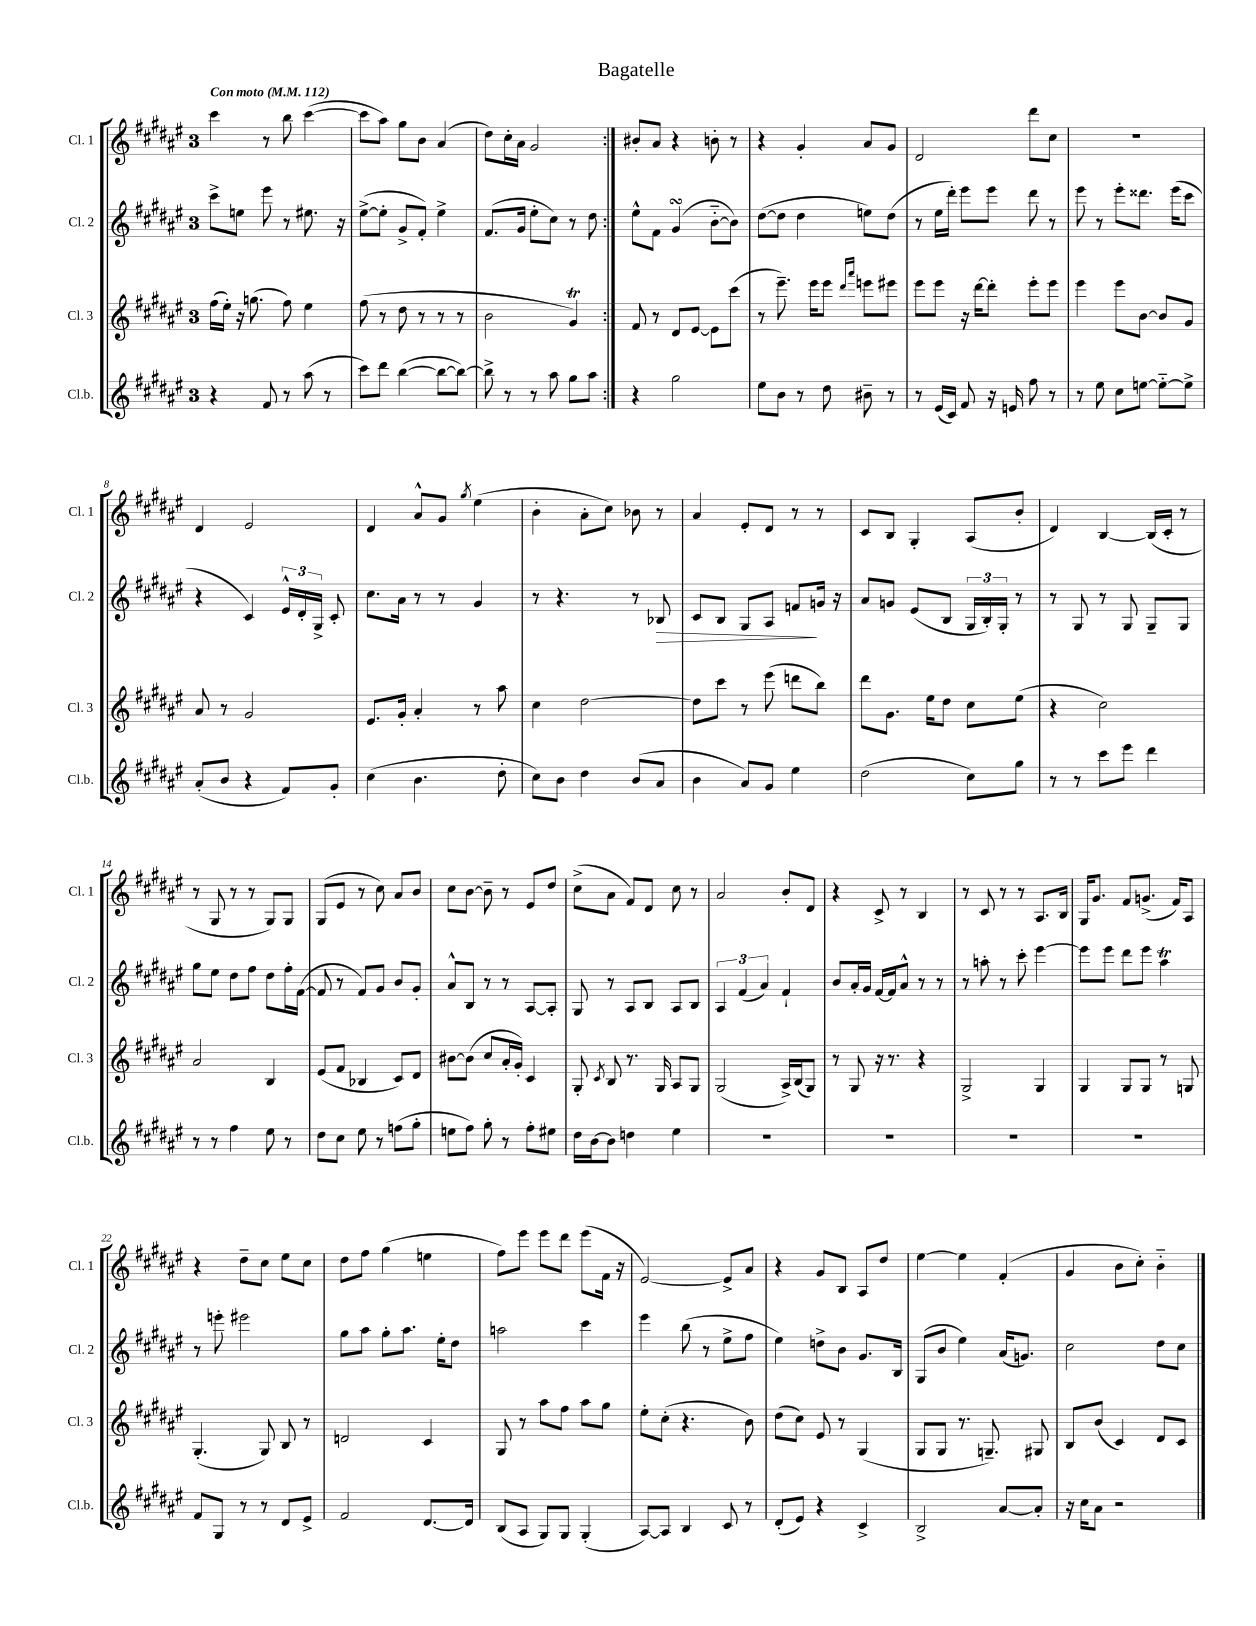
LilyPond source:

\header { title = "Bagatelle" }
<<
\new StaffGroup <<
\new Staff = "s0" \with { instrumentName = "Cl. 1" shortInstrumentName = "Cl. 1" } {
    \clef treble \key fis \major \once \override Staff.TimeSignature.style = #'single-digit \time 3/4 \tempo "Con moto" 4 = 112
    \autoBeamOff \repeat volta 2 { cis'''4 r8 b''8 cis'''4~( |
    cis'''8[ ais''8]) gis''8[ b'8] ais'4( |
    dis''8[) cis''16-. ais'16] gis'2 | }
    bis'8[-. ais'8] r4 b'8-. r8 |
    r4 gis'4-. ais'8[ gis'8] |
    dis'2 dis'''8[ cis''8] |
    R2. |
    dis'4 eis'2 |
    dis'4 ais'8[-^ gis'8] \acciaccatura { gis''8 } eis''4( |
    b'4-. ais'8[-. cis''8]) bes'8 r8 |
    ais'4 eis'8[-. dis'8] r8 r8 |
    cis'8[ b8] gis4-. ais8[( b'8]-. |
    dis'4) b4~ b16[( cis'16]-. r8 |
    r8 gis8 r8 r8 gis8[) gis8] |
    gis8[( eis'8] r8 cis''8) ais'8[ b'8] |
    cis''8[ b'8]~ b'8-- r8 eis'8[ dis''8] |
    cis''8[->( ais'8] fis'8[) dis'8] cis''8 r8 |
    ais'2 b'8[-. dis'8] |
    r4 cis'8-> r8 b4 |
    r8 cis'8 r8 r8 ais8.[ b16] |
    gis16[ gis'8.] fis'8[ g'8.]->( fis'16[) ais8] |
    r4 dis''8[-- cis''8] eis''8[ cis''8] |
    dis''8[ fis''8] gis''4( e''4 |
    fis''8[) eis'''8] eis'''8[ dis'''8] eis'''8[( fis'16] r16 |
    eis'2~) eis'8[-> ais'8] |
    r4 gis'8[ b8] ais8[ dis''8] |
    eis''4~ eis''4 fis'4-.( |
    gis'4 b'8[ cis''8]-.) b'4-_ \bar "|." |
}
\new Staff = "s1" \with { instrumentName = "Cl. 2" shortInstrumentName = "Cl. 2" } {
    \clef treble \key fis \major \once \override Staff.TimeSignature.style = #'single-digit \time 3/4
    \autoBeamOff \repeat volta 2 { cis'''8[-> e''8] eis'''8 r8 eis''8. r16 |
    eis''8[~->( eis''8]-. gis'8[-> fis'8]-.) eis''4-> |
    fis'8.[( gis'16] eis''8[-. cis''8]) r8 dis''8 | }
    eis''8[-^ fis'8] gis'4\turn( b'8[~-_ b'8]) |
    dis''8[~( dis''8] dis''4 e''8[) dis''8]( |
    r8 eis''16[ dis'''16]-.) eis'''8[ eis'''8] dis'''8 r8 |
    eis'''8 r8 eis'''8[-. disis'''8.] eis'''16[( cis'''8] |
    r4 cis'4) \tuplet 3/2 { eis'16[-^ dis'16-. gis16]-> } cis'8-. |
    cis''8.[ ais'16] r8 r8 gis'4 |
    r8 r4. r8 bes8\> |
    cis'8[ b8] gis8[ ais8] f'8[\! g'16] r16 |
    ais'8[ g'8] eis'8[( b8] \tuplet 3/2 { gis16[ b16-.) gis16]-. } r8 |
    r8 gis8 r8 gis8 gis8[-- gis8] |
    gis''8[ eis''8] dis''8[ fis''8] dis''8[ fis''16-. fis'16]~( |
    fis'8 r8 fis'8[) gis'8] b'8[ gis'8]-. |
    ais'8[-^ b8] r8 r8 ais8[~ ais8]-. |
    gis8 r8 ais8[ b8] ais8[ b8] |
    \tuplet 3/2 { ais4 fis'4( ais'4) } fis'4-! |
    b'8[ ais'16-. gis'16] fis'16[~ fis'16 ais'8]-^ r8 r8 |
    r8 a''8-. r8 cis'''8-. eis'''4~ |
    eis'''8[ eis'''8] dis'''8[ eis'''8] ais''4\trill |
    r8 e'''8-. eis'''2 |
    gis''8[ ais''8] gis''8[-. ais''8.] eis''16[-. dis''8] |
    a''2 cis'''4 |
    eis'''4 b''8( r8 eis''8[-> fis''8] |
    eis''4) d''8[-> b'8] gis'8.[ b16] |
    gis8[( b'8] eis''4) ais'16[( g'8.]) |
    cis''2 dis''8[ cis''8] \bar "|." |
}
\new Staff = "s2" \with { instrumentName = "Cl. 3" shortInstrumentName = "Cl. 3" } {
    \clef treble \key fis \major \once \override Staff.TimeSignature.style = #'single-digit \time 3/4
    \autoBeamOff \repeat volta 2 { fis''16[( eis''16]-.) r16 g''8.( fis''8) eis''4 |
    fis''8( r8 dis''8 r8 r8 r8 |
    b'2 gis'4\trill) | }
    fis'8 r8 dis'8[ eis'8]~ eis'8[ cis'''8]( |
    r8 eis'''8.--) eis'''16[ eis'''8] \grace { dis'''16[ ais'''16] } e'''8[ eis'''8] |
    eis'''8[ eis'''8] r16 dis'''16[~ dis'''8]-. eis'''8[-. eis'''8] |
    eis'''4 eis'''8[ b'8]~ b'8[ gis'8] |
    ais'8 r8 gis'2 |
    eis'8.[ gis'16]-. ais'4-. r8 ais''8 |
    cis''4 dis''2~ |
    dis''8[ cis'''8] r8 eis'''8( d'''8[ b''8]) |
    dis'''8[ gis'8.] eis''16[ dis''8] cis''8[ eis''8]( |
    r4 cis''2) |
    ais'2 b4 |
    eis'8[( fis'8] bes4 cis'8[) dis'8] |
    bis'8[~ bis'8]( cis''8[ ais'16-. gis'16]-.) cis'4 |
    gis8-. \acciaccatura { cis'8 } b8 r8. gis16 ais8[ gis8] |
    gis2( ais16[->) b16( gis8]) |
    r8 gis8 r16 r8. r4 |
    gis2-> gis4 |
    gis4 gis8[ gis8] r8 g8 |
    gis4.-.( gis8) b8 r8 |
    d'2 cis'4 |
    gis8 r8 ais''8[ fis''8] ais''8[ gis''8] |
    eis''8[-. cis''8]-.( r4. b'8) |
    dis''8[( cis''8]) eis'8 r8 gis4( |
    gis8[ gis8] r8. g8.--) gis8 |
    b8[ b'8]( cis'4) dis'8[ cis'8] \bar "|." |
}
\new Staff = "s3" \with { instrumentName = "Cl.b." shortInstrumentName = "Cl.b." } {
    \clef treble \key fis \major \once \override Staff.TimeSignature.style = #'single-digit \time 3/4
    \autoBeamOff \repeat volta 2 { r4 fis'8 r8 ais''8( r8 |
    cis'''8[) dis'''8] b''4~( b''8[~ b''8]~) |
    b''8-> r8 r8 ais''8 gis''8[ ais''8] | }
    r4 gis''2 |
    eis''8[ b'8] r8 dis''8 bis'8-- r8 |
    r8 eis'16[( cis'16]) fis'8 r16 e'16 fis''8 r8 |
    r8 eis''8 cis''8[ e''8]~ e''8[~-_ e''8]-> |
    ais'8[-.( b'8] r4 fis'8[) gis'8]-. |
    cis''4( b'4. dis''8-. |
    cis''8[) b'8] dis''4 b'8[( ais'8] |
    b'4 ais'8[) gis'8] eis''4 |
    dis''2( cis''8[) gis''8] |
    r8 r8 cis'''8[ eis'''8] dis'''4 |
    r8 r8 fis''4 eis''8 r8 |
    dis''8[ cis''8] eis''8 r8 f''8[( gis''8]-. |
    e''8[ fis''8]) gis''8-. r8 fis''8[-. eis''8] |
    dis''16[ b'16~ b'8] d''4 eis''4 |
    R2. |
    R2. |
    R2. |
    R2. |
    fis'8[ gis8] r8 r8 dis'8[ eis'8]-> |
    fis'2 dis'8.[~ dis'16] |
    b8[( ais8] gis8[) gis8] gis4-.( |
    ais8[~) ais8] b4 cis'8 r8 |
    dis'8[-.( eis'8]) r4 cis'4-> |
    b2-> ais'8[~ ais'8]-. |
    r16 cis''16[ ais'8] r2 \bar "|." |
}
>>
>>
